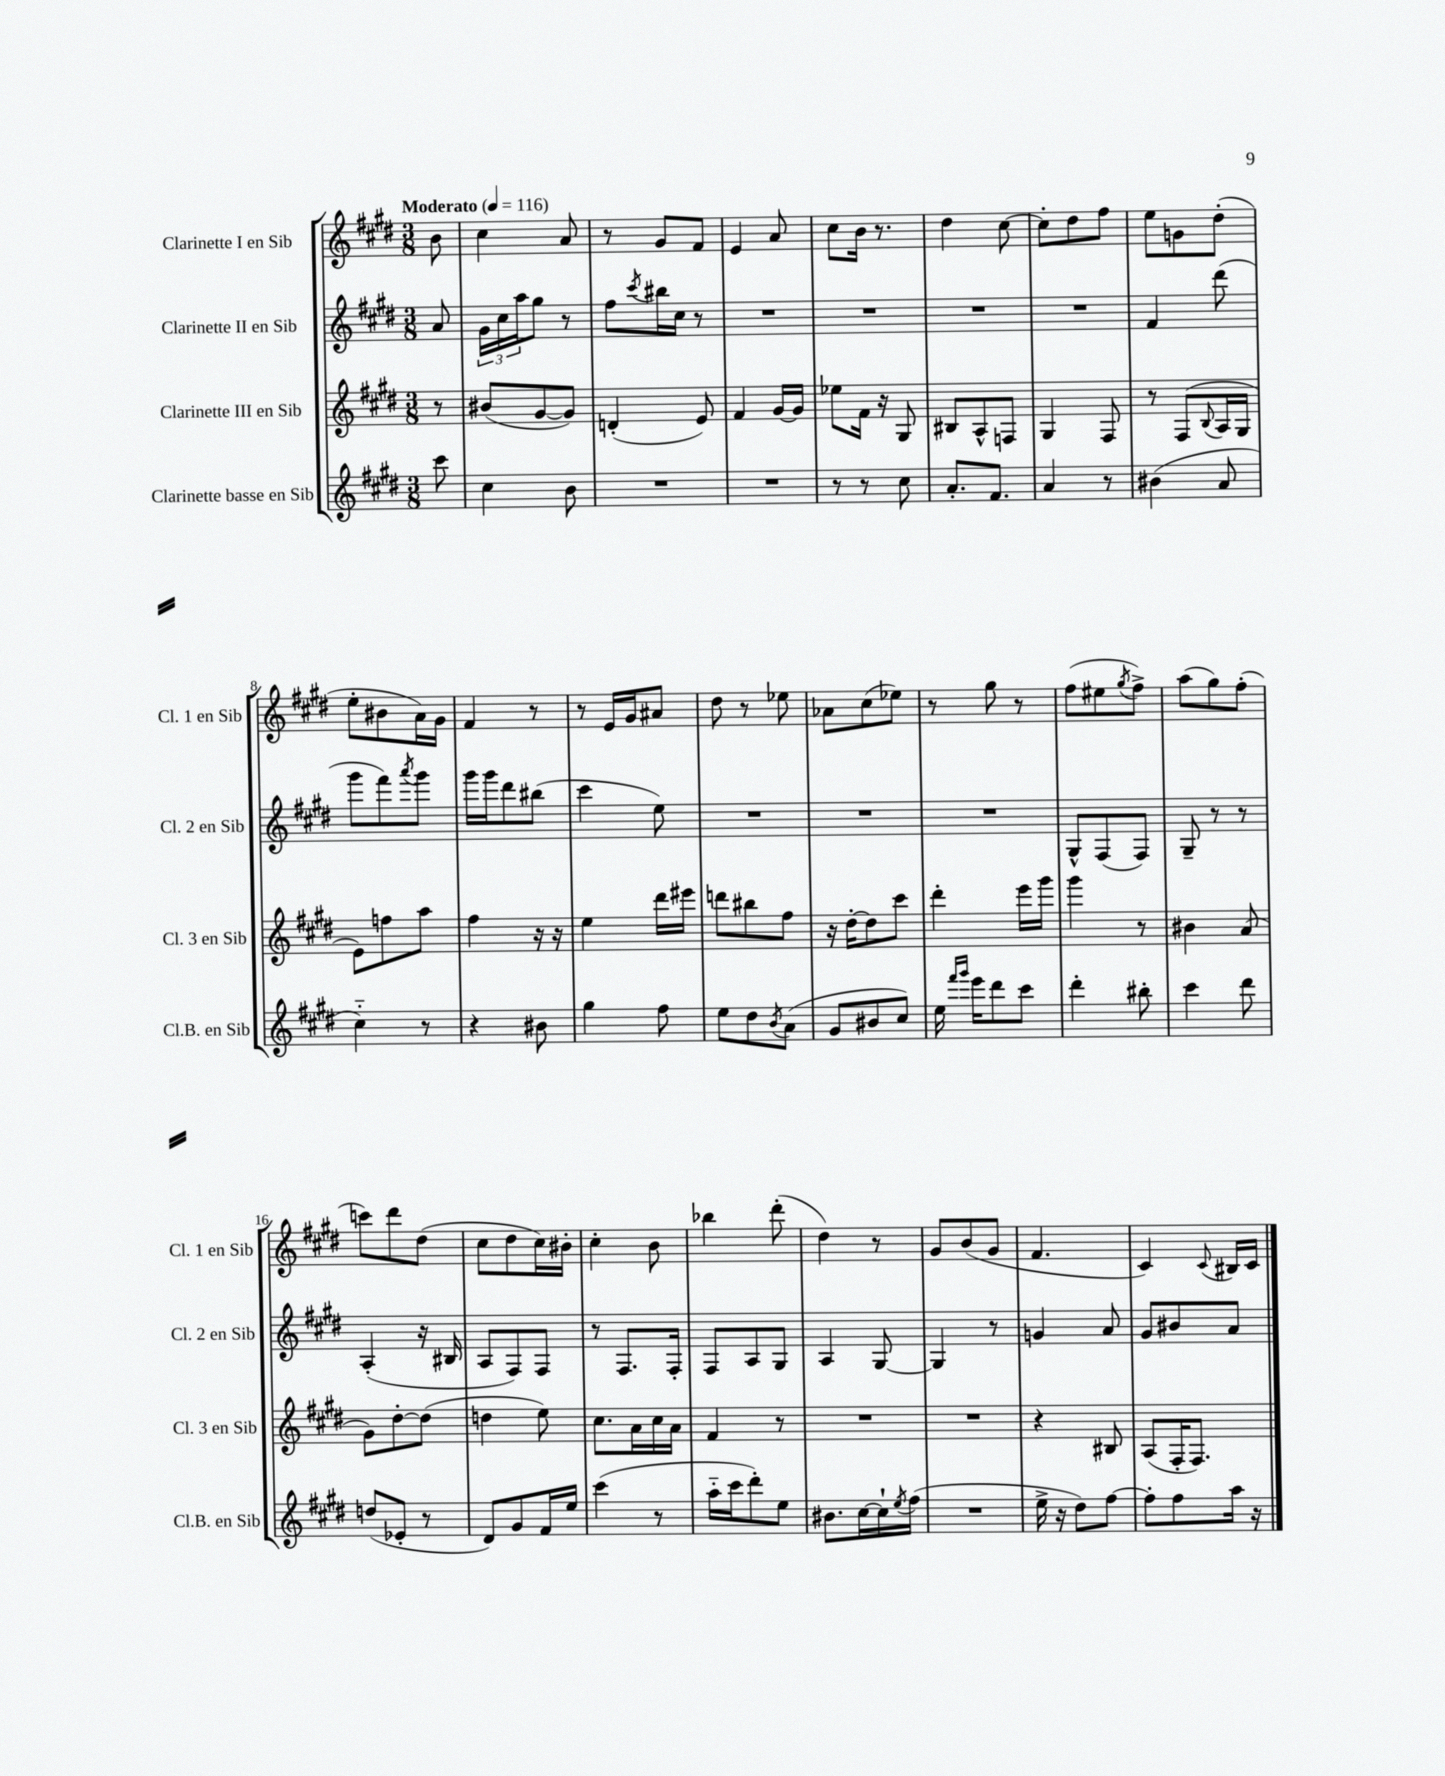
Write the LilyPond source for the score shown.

<<
\new StaffGroup <<
\new Staff = "s0" \with { instrumentName = "Clarinette I en Sib" shortInstrumentName = "Cl. 1 en Sib" } {
    \clef treble \key e \major \numericTimeSignature \time 3/8 \partial 8 \tempo "Moderato" 4 = 116
    b'8 |
    cis''4 a'8 |
    r8 gis'8 fis'8 |
    e'4 a'8 |
    cis''8 b'16 r8. |
    dis''4 cis''8~ |
    cis''8-. dis''8 fis''8 |
    e''8 g'8 dis''8-.( |
    e''8-. bis'8 a'16) gis'16 |
    fis'4 r8 |
    r8 e'16 gis'16 ais'8 |
    dis''8 r8 ees''8 |
    aes'8 cis''8( ees''8) |
    r8 gis''8 r8 |
    fis''8( eis''8 \acciaccatura { gis''8 } fis''8->) |
    a''8( gis''8) fis''8-.( |
    c'''8) dis'''8 dis''8( |
    cis''8 dis''8 cis''16) bis'16-. |
    cis''4-. b'8 |
    bes''4 dis'''8-.( |
    dis''4) r8 |
    gis'8 b'8( gis'8 |
    fis'4. |
    cis'4) \appoggiatura { cis'8 } bis16 cis'16 \bar "|." |
}
\new Staff = "s1" \with { instrumentName = "Clarinette II en Sib" shortInstrumentName = "Cl. 2 en Sib" } {
    \clef treble \key e \major \numericTimeSignature \time 3/8 \partial 8
    a'8 |
    \tuplet 3/2 { gis'16 cis''16 a''16 } gis''8 r8 |
    fis''8 \acciaccatura { cis'''8 } bis''16 cis''16 r8 |
    R4. |
    R4. |
    R4. |
    R4. |
    fis'4 dis'''8( |
    gis'''8 fis'''8) \acciaccatura { a'''8 } gis'''8 |
    gis'''16 gis'''16 dis'''8 bis''8( |
    cis'''4 e''8) |
    R4. |
    R4. |
    R4. |
    gis8-^ fis8( fis8) |
    gis8-- r8 r8 |
    a4-.( r16 bis16 |
    a8 fis8) fis8 |
    r8 fis8. fis16-. |
    fis8 a8 gis8 |
    a4 gis8~ |
    gis4 r8 |
    g'4 a'8 |
    gis'8 bis'8 a'8 \bar "|." |
}
\new Staff = "s2" \with { instrumentName = "Clarinette III en Sib" shortInstrumentName = "Cl. 3 en Sib" } {
    \clef treble \key e \major \numericTimeSignature \time 3/8 \partial 8
    r8 |
    bis'8( gis'8~ gis'8) |
    d'4-.( e'8) |
    fis'4 gis'16~ gis'16 |
    ees''8 fis'16 r16 gis8 |
    bis8 a8-^ f8 |
    gis4 fis8 |
    r8 fis8( \appoggiatura { b8 } a16 gis16 |
    e'8) f''8 a''8 |
    fis''4 r16 r16 |
    e''4 dis'''16 eis'''16 |
    d'''8 bis''8 fis''8 |
    r16 dis''16~-. dis''8 cis'''8 |
    dis'''4-. e'''16 gis'''16 |
    gis'''4 r8 |
    bis'4 a'8( |
    gis'8) dis''8~-. dis''8( |
    d''4 e''8) |
    cis''8. a'16 cis''16 a'16 |
    fis'4 r8 |
    R4. |
    R4. |
    r4 bis8 |
    a8( fis16-. fis8.) \bar "|." |
}
\new Staff = "s3" \with { instrumentName = "Clarinette basse en Sib" shortInstrumentName = "Cl.B. en Sib" } {
    \clef treble \key e \major \numericTimeSignature \time 3/8 \partial 8
    cis'''8 |
    cis''4 b'8 |
    R4. |
    R4. |
    r8 r8 cis''8 |
    a'8.-. fis'8. |
    a'4 r8 |
    bis'4( a'8 |
    cis''4-_) r8 |
    r4 bis'8 |
    gis''4 fis''8 |
    e''8 dis''8 \acciaccatura { b'8 } a'8( |
    gis'8 bis'8 cis''8) |
    e''16 \grace { fis'''16 gis'''16 } e'''16 dis'''8 cis'''8 |
    dis'''4-. bis''8-. |
    cis'''4 dis'''8 |
    d''8( ees'8-. r8 |
    dis'8) gis'8 fis'16 e''16 |
    cis'''4( r8 |
    a''16-_ cis'''16 dis'''8-.) e''8 |
    bis'8. cis''16~ cis''16-! \acciaccatura { e''8 } fis''16( |
    R4. |
    e''16-> r16 dis''8) fis''8~ |
    fis''8-. fis''8 a''16 r16 \bar "|." |
}
>>
>>
